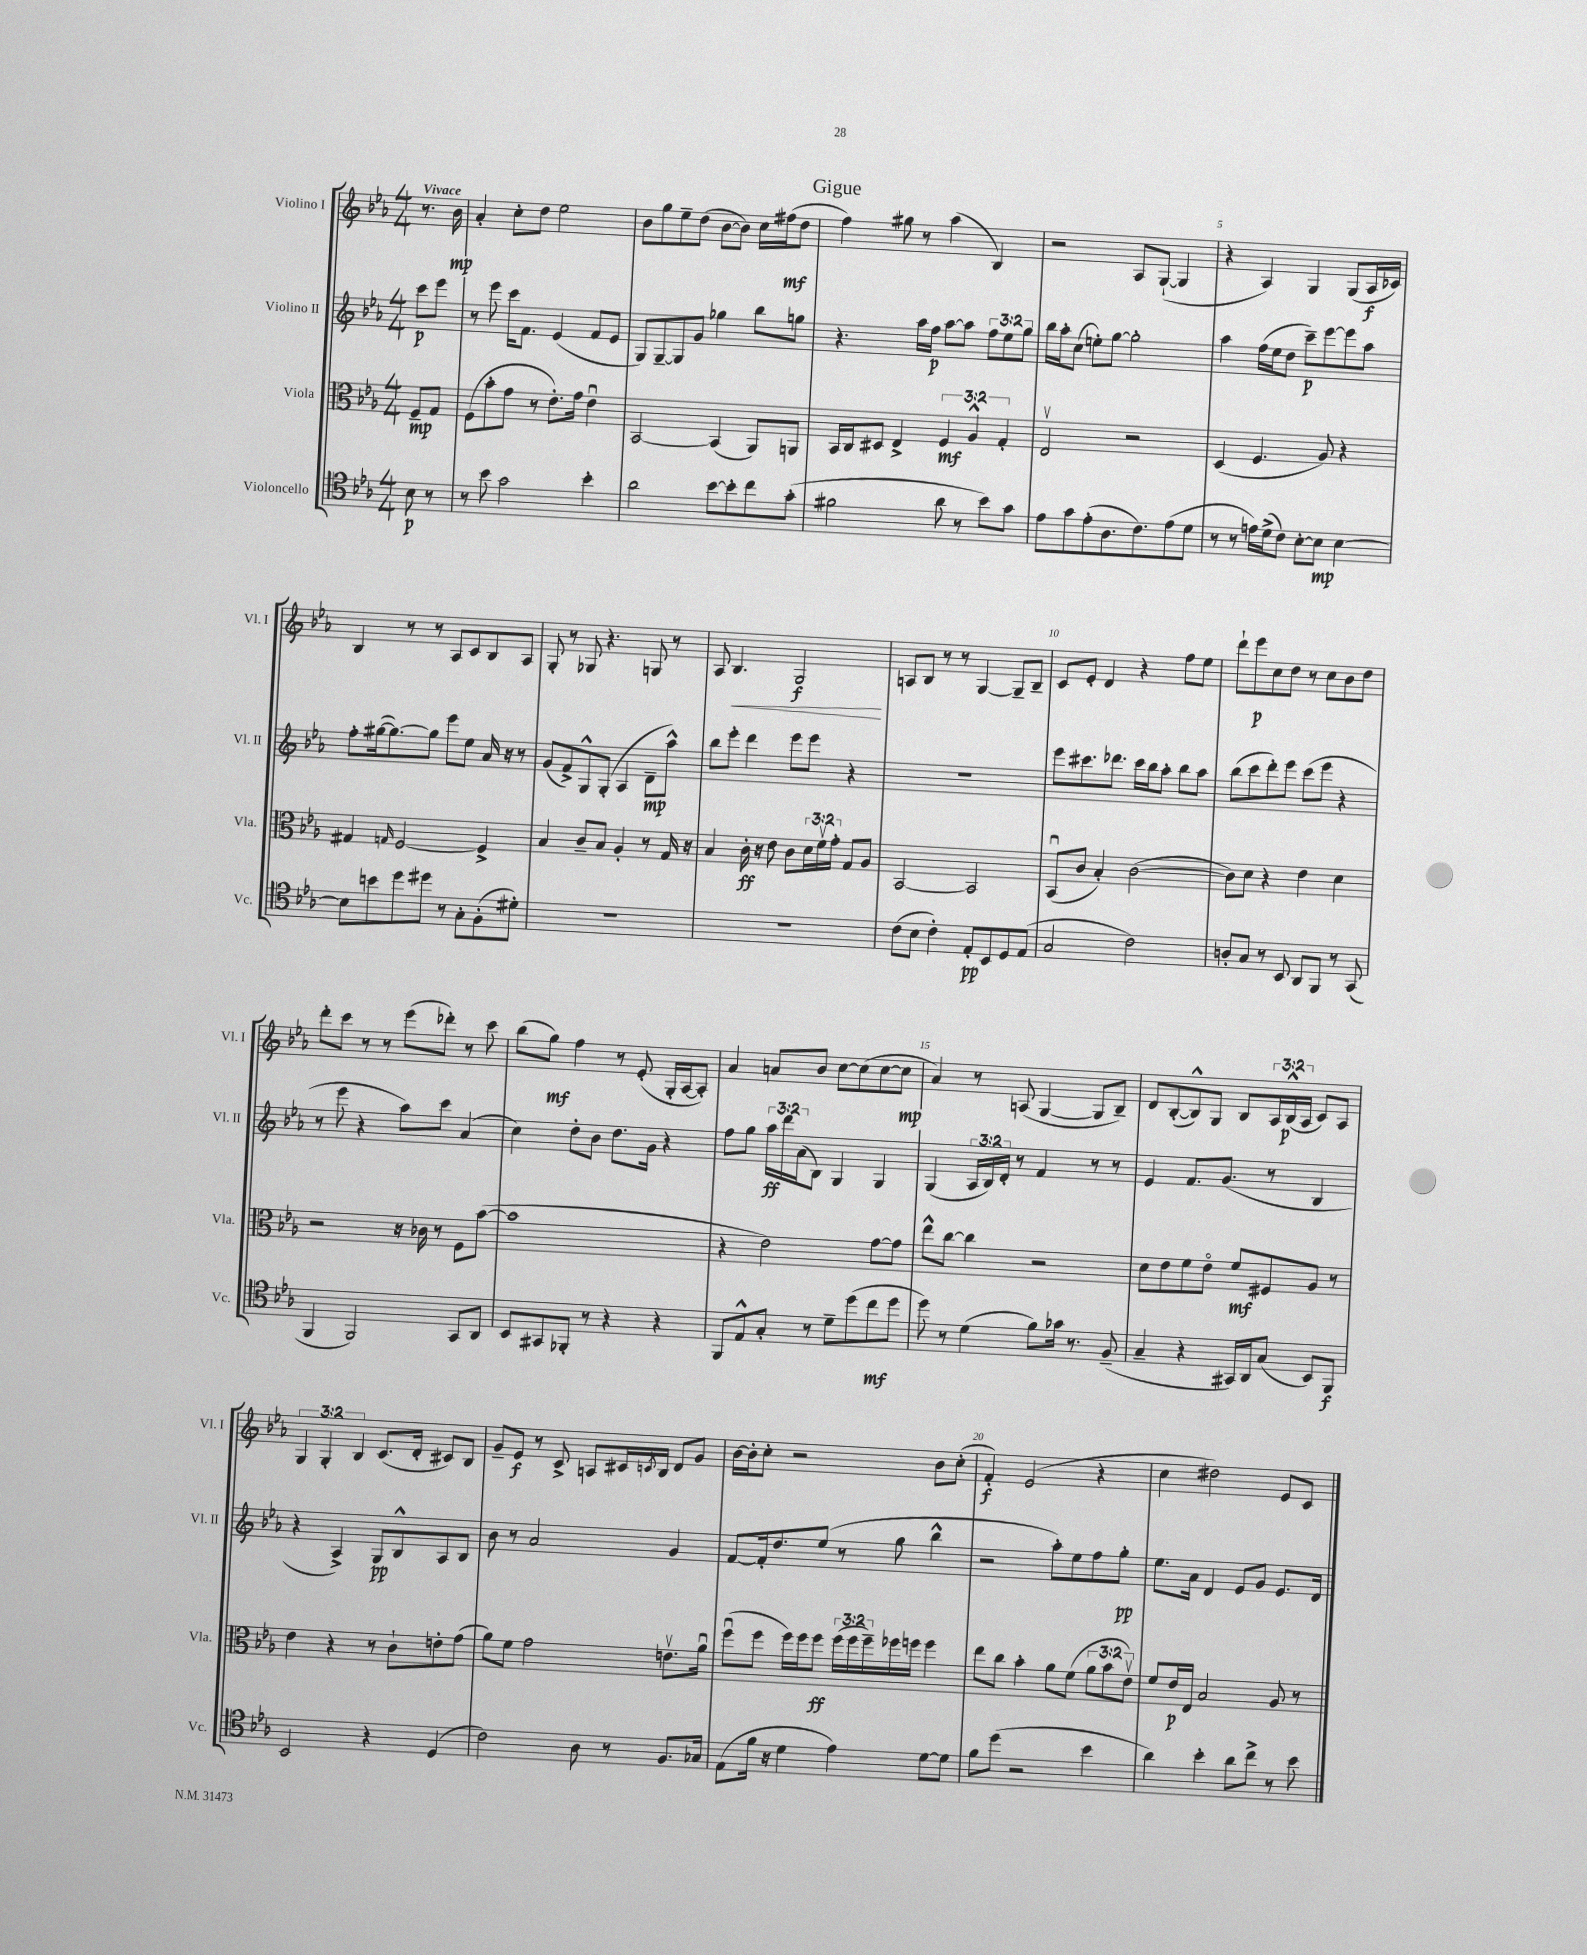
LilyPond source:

\header { title = "Gigue" }
<<
\new StaffGroup <<
\new Staff = "s0" \with { instrumentName = "Violino I" shortInstrumentName = "Vl. I" } {
    \clef treble \key ees \major \numericTimeSignature \time 4/4 \override Staff.TupletNumber.text = #tuplet-number::calc-fraction-text \partial 4 \tempo "Vivace"
    r8. bes'16\mp |
    aes'4-. c''8-. d''8 ees''2 |
    bes'8 g''8 ees''8-- d''8( bes'8~ bes'8) c''16 fis''16\mf( d''8 |
    f''4) gis''8 r8 aes''4( bes4) |
    r2 aes8 g8~-!( g4 |
    r4 aes4) g4 g8( aes16\f ces'16) |
    bes4 r8 r8 aes8 c'8 bes8 aes8 |
    g8-. r8 ges8 r4. g8 r8 |
    aes8 bes4.\< g2\f\! |
    a8 bes8 r8 r8 g4~ g8-- bes8-- |
    c'8 ees'8-. d'4 r4 f''8 ees''8 |
    d'''8-! ees'''8\p c''8 d''8 r8 c''8 bes'8 d''8 |
    d'''8-. c'''8 r8 r8 ees'''8( des'''8-.) r8 c'''8 |
    bes''8( g''8\mf) f''4 r8 ees'8-.( g16-. aes16~ aes8-.) |
    aes'4 a'8 bes'8 c''8~ c''8( c''8~ c''8\mp |
    aes'4) r8 a8( g4~ g8 bes8--) |
    d'8 bes8~-.( bes8-^) g8 bes8 \tuplet 3/2 { aes16 bes16-^\p( aes16 } c'8) aes8 |
    \tuplet 3/2 { g4 g4-. bes4 } c'8.( d'16-. cis'8) bes8 |
    g'8-- ees'8\f r8 c'8-> a8 cis'16 \acciaccatura { c'8 } bes16 d'8 g'8 |
    bes'16~ bes'16-. c''8-. r2 bes'8 c''8-.( |
    f'4-.\f) ees'2( r4 |
    c''4 dis''2) ees'8 c'8 \bar "|." |
}
\new Staff = "s1" \with { instrumentName = "Violino II" shortInstrumentName = "Vl. II" } {
    \clef treble \key ees \major \numericTimeSignature \time 4/4 \override Staff.TupletNumber.text = #tuplet-number::calc-fraction-text \partial 4
    c'''8\p ees'''8 |
    r8 ees'''8 c'''16 f'8. ees'4( f'8 ees'8 |
    g8) g8~-- g8 g'8 ges''4 bes''8 g''8 |
    r4. aes''16 f''16\p aes''8~ aes''8 \tuplet 3/2 { f''8 ees''8 g''8 } |
    bes''16 aes''16-. c''8( e''8-.) g''8~ g''2-. |
    aes''4 f''16( ees''16 d''8 c'''8--\p) ees'''8~ ees'''8 aes''8 |
    f''8-. gis''16~( gis''8.~) gis''8 ees'''8 ees''8 aes'16 r16 r8 |
    g'8( f'8->) g8-^ g8-.( aes4 d'8--\mp aes''8-^) |
    bes''8 ees'''8-. d'''4 ees'''8 ees'''8 r4 |
    r1 |
    ees'''8 cis'''8. des'''8. cis'''16 bes''16 aes''8-. bes''8 aes''8 |
    bes''8( c'''8 d'''8-.) ees'''8 c'''8( ees'''8 r4 |
    r8 ees'''8 r4 aes''8) c'''8 aes'4( |
    c''4) d''8-. bes'8 d''8. g'16 r4 |
    f''8 g''8 \tuplet 3/2 { aes''16\ff d'''16 aes'16( } bes8) g4 g4 |
    g4( \tuplet 3/2 { aes16 bes16) d'16-. } r8 f'4 r8 r8 |
    ees'4 f'8. g'8.( r8 bes4 |
    r4 aes4->) g8\pp bes8-^ aes8 bes8 |
    bes'8 r8 aes'2 g'4 |
    f'8~ f'16-. d''8. ees''8( r8 g''8 bes''4-^ |
    r2 aes''8-.) ees''8 f''8 g''8-.\pp |
    ees''8. aes'16 d'4 ees'8 g'8 ees'8. d'16 \bar "|." |
}
\new Staff = "s2" \with { instrumentName = "Viola" shortInstrumentName = "Vla." } {
    \clef alto \key ees \major \numericTimeSignature \time 4/4 \override Staff.TupletNumber.text = #tuplet-number::calc-fraction-text \partial 4
    f8--\mp g8 |
    f8( bes'8-. g'8 r8 ees'8.-.) g'16 ees'4\downbow |
    bes,2~ bes,4( aes,8) a,8 |
    bes,16 c16 dis8 ees4-> \tuplet 3/2 { f4\mf aes4-^ g4-. } |
    ees2\upbow r2 |
    d4( f4. aes8) r4 |
    gis4 \grace { g16 } f2~ f4-> |
    bes4 c'8-- bes8 aes4-. r8 g16 r16 |
    bes4 c'16-.\ff r16 ees'8 c'8 \tuplet 3/2 { d'16 f'16\upbow g'16-. } g8 aes8 |
    bes,2~ bes,2 |
    bes,8\downbow( c'8 bes4-.) c'2~( |
    c'8) d'8 r4 ees'4 d'4 |
    r2 r16 ces'16 r8 f8 bes'8~( |
    bes'1 |
    r4 ees'2) g'8~ g'8 |
    ees''8-^ c''8~ c''4 r2 |
    d'8 ees'8 f'8 ees'8\flageolet f'8\mf fis8 aes8 r8 |
    ees'4 r4 r8 c'8-! e'8-. g'8( |
    aes'8) f'8 g'2 e'8.\upbow aes'16\downbow |
    f''8\downbow( f''8 f''16) f''16 f''8\ff \tuplet 3/2 { f''16( f''16 f''16--) } fes''16 f''16 f''4 |
    ees''8 c''8 bes'4-. aes'8 f'8( \tuplet 3/2 { aes'8 bes'8 ees'8\upbow) } |
    f'8 ees'16\p ees16 bes2 aes8 r8 \bar "|." |
}
\new Staff = "s3" \with { instrumentName = "Violoncello" shortInstrumentName = "Vc." } {
    \clef tenor \key ees \major \numericTimeSignature \time 4/4 \partial 4
    bes8\p r8 |
    r8 bes'8 g'2 bes'4-. |
    aes'2 bes'8~ bes'8-. c''8 g'8-.( |
    fis'2 aes'8 r8 bes'8) g'8 |
    ees'8 g'8 ees'8-.( aes8. c'8.) ees'8( d'8 |
    r8 r8 e'16) d'16->( c'8) bes8~-. bes8\mp bes4~ |
    bes8 b'8 d''8 dis''8 r8 g8-. f8-.( dis'8-.) |
    R1 |
    R1 |
    c'8( bes8 c'4-.) ees8-.\pp bes,8 d8 ees8( |
    g2 c'2) |
    a8-. g8 r8 bes,8 aes,8 f,8 r8 g,8( |
    f,4 f,2) g,8 aes,8 |
    bes,8 gis,8 fes,8-. r8 r4 r4 |
    f,8 ees8-^ g8-. r8 d'8-- d''8( c''8\mf d''8 |
    d''8) r8 d'4( f'8) ges'16 r8. f8--( |
    g4-- r4 gis,16) aes,16 g8( bes,8) f,8\f |
    bes,2 r4 d4( |
    c'2) aes8 r8 f8. ges16 |
    ees8( f'16 r16 d'4 ees'4) d'8~ d'8 |
    f'8 d''8( r2 bes'4 |
    aes'4) bes'4-. aes'8 c''8-> r8 bes'8 \bar "|." |
}
>>
>>
\layout { \context { \Score \override BarNumber.break-visibility = ##(#f #t #t) barNumberVisibility = #(every-nth-bar-number-visible 5) } }
